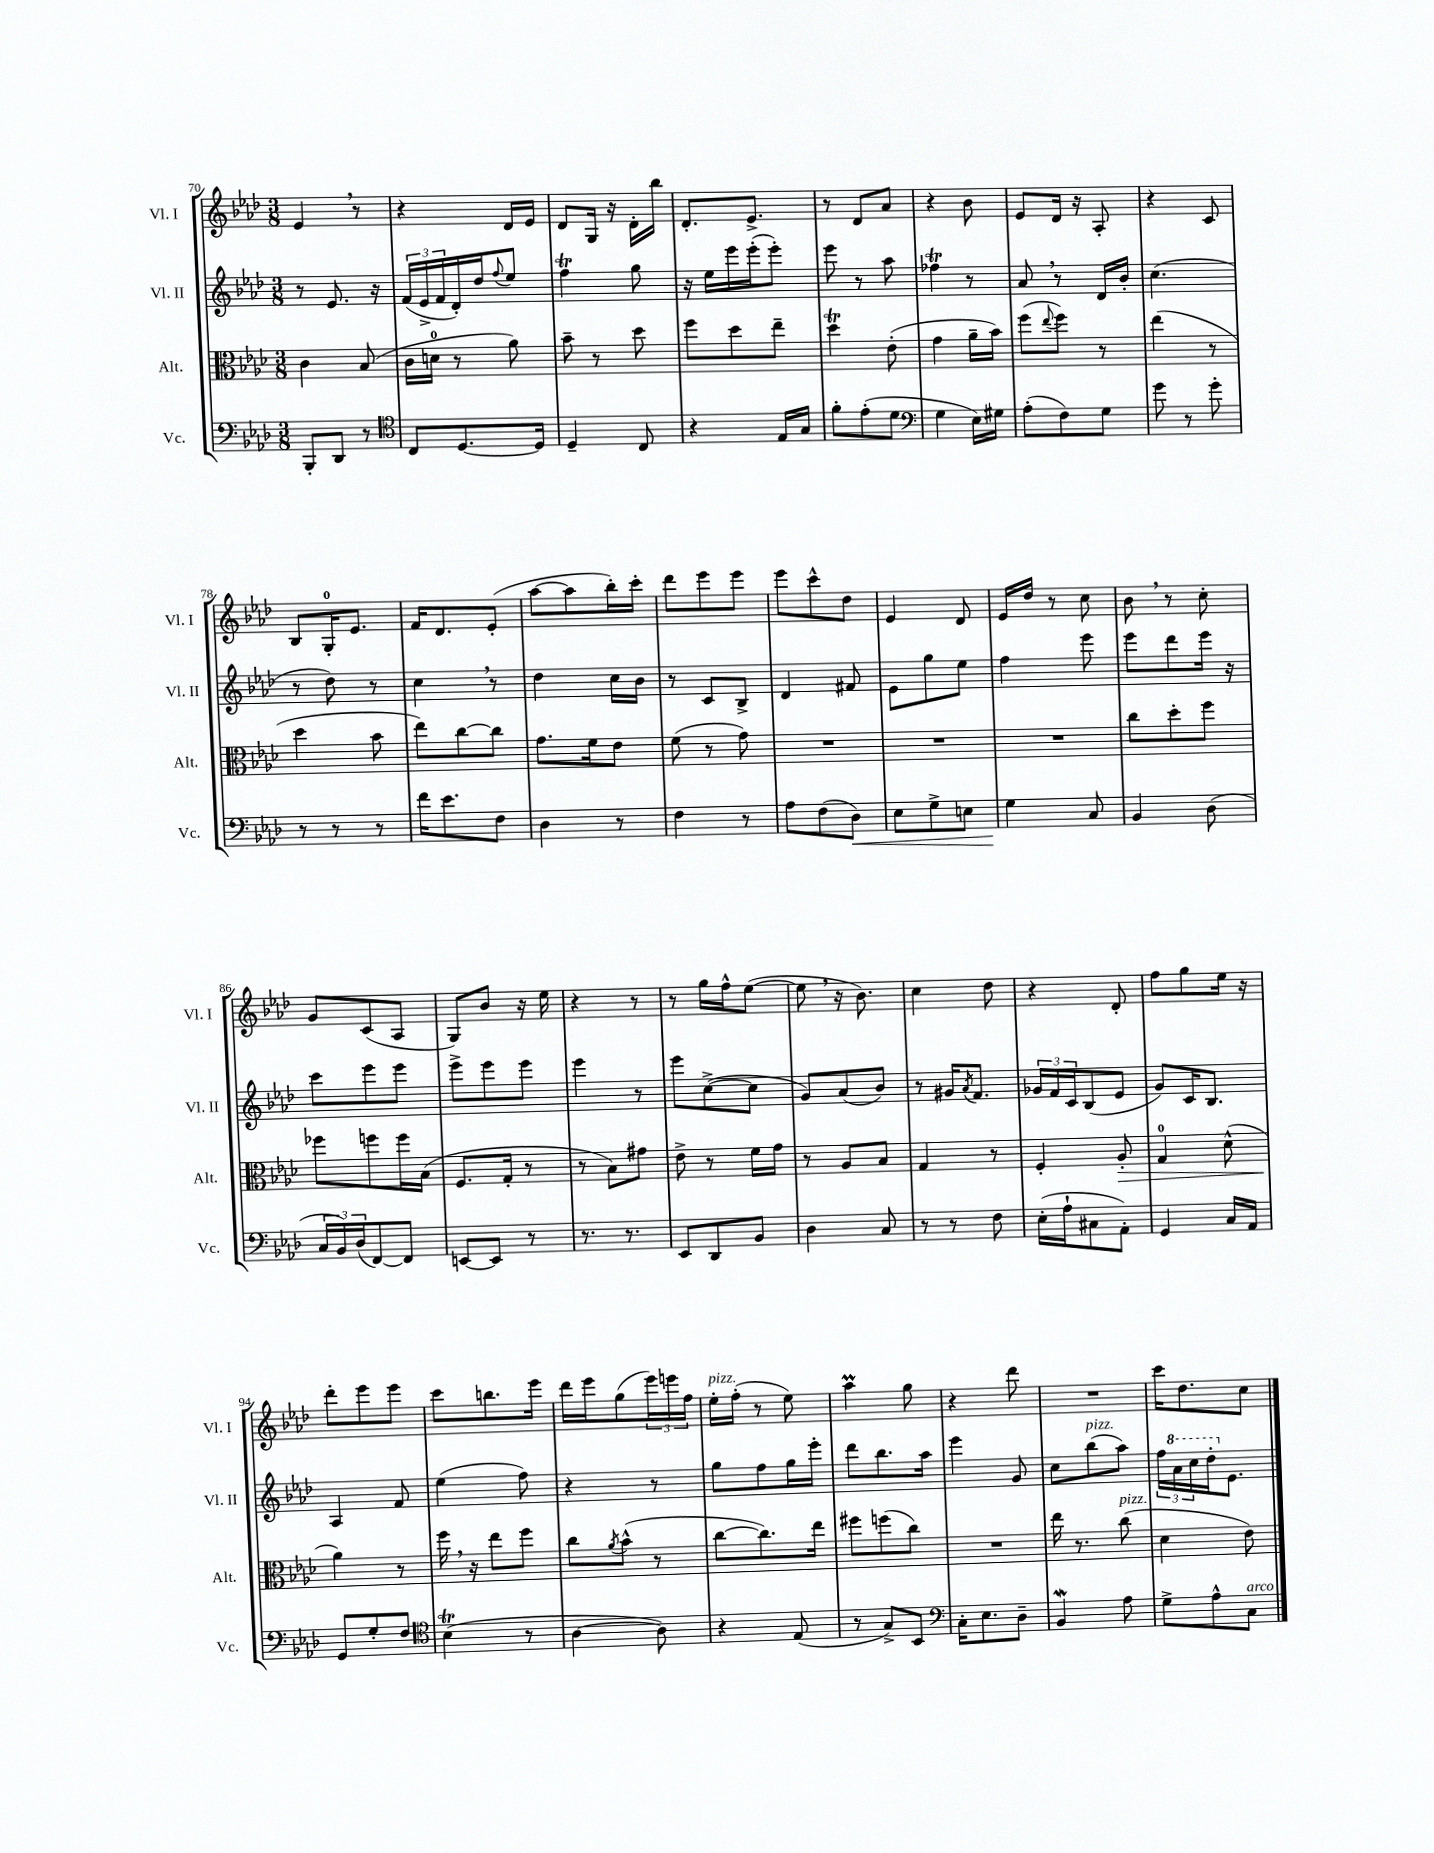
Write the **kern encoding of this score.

**kern	**kern	**kern	**kern
*staff4	*staff3	*staff2	*staff1
*clefF4	*clefC3	*clefG2	*clefG2
*k[b-e-a-d-]	*k[b-e-a-d-]	*k[b-e-a-d-]	*k[b-e-a-d-]
*M3/8	*M3/8	*M3/8	*M3/8
8BBB-'/L	4c\	8r	4e-/
8DD-/J	.	8.e-/	.
8r	(8B-/	.	8r
.	.	16r	.
=	=	=	=
*clefC4	*	*	*
8C/L	16c\LL	(24f/LL	4r
.	.	24e-^/	.
.	16d\JJ	.	.
.	.	24f/	.
[8.D-/	8r	16d-'/)	.
.	.	16dd-/J	.
.	.	8qqff/	.
.	8a-\)	8ee-/J	16d-/LL
16D-/]Jk	.	.	16e-/JJ
=	=	=	=
4D-~/	8b-~\	4ff\	8d-/L
.	8r	.	16G/Jk
.	.	.	16r
8C/	8dd-\	8gg\	16d-'\LL
.	.	.	16bb-\JJ
=	=	=	=
4r	8ff\L	16r	8.d-'/L
.	.	16ee-\LL	.
.	8dd-\	16eee-\	.
.	.	(16eee-'\J	8.e-^/J
16E-/LL	8ee-~\J	8eee-'\J)	.
16G/JJ	.	.	.
=	=	=	=
8f'\L	4dd-\	8eee-\	8r
(8e-'\	.	8r	8d-/L
8d-\J	(8e-'\	8aa-\	8a-/J
=	=	=	=
*clefF4	*	*	*
4G\	4g\	4ff-\	4r
16E-\LL)	16a-~\LL	8r	8b-\
16G#\JJ	16b-\JJ)	.	.
=	=	=	=
(8A-'\L	(8ff\L	8a-/	8e-/L
.	8qqee-/	.	.
8F\)	8ff\J)	8r	16d-/Jk
.	.	.	16r
8G\J	8r	16d-/LL	8A-'/
.	.	16b-'/JJ	.
=	=	=	=
8g\	(4ee-\	(4.cc\	4r
8r	.	.	.
8g'\	8r	.	8c/
=	=	=	=
8r	4dd-\	8r	8B-/L
8r	.	8dd-\)	16G'/K
.	.	.	8.e-/J
8r	8b-\	8r	.
=	=	=	=
16f\LK	8ee-\L)	4cc\	16f/LK
8.e-\	.	.	8.d-/
.	[8cc\	.	.
8F\J	8cc\]J	8r	(8e-'/J
=	=	=	=
4D-\	8.g\L	4dd-\	[8aa-\L
.	.	.	8aa-\]
.	16f\k	.	.
8r	8e-\J	16cc\LL	16bb-'\L)
.	.	16b-\JJ	16ccc'\JJ
=	=	=	=
4F\	(8f\	8r	8ddd-\L
.	8r	8c/L	8eee-\
8r	8g\)	8B-^/J	8eee-\J
=	=	=	=
8A-\L	4.r	4d-/	8eee-\L
(8F\	.	.	8ccc^^\
8D-\J)	.	8f#/	8dd-\J
=	=	=	=
8E-\L	4.r	8e-\L	4e-/
8G^\	.	8gg\	.
8E\J	.	8ee-\J	8d-/
=	=	=	=
4G\	4.r	4ff\	16e-/LL
.	.	.	16dd-/JJ
.	.	.	8r
8C/	.	8eee-\	8cc\
=	=	=	=
4BB-/	8cc\L	8eee-\L	8b-\
.	8dd-'\	8ddd-\	8r
(8D-\	8ff\J	16eee-\Jk	8cc'\
.	.	16r	.
=	=	=	=
24C/LL	8ff-\L	8ccc\L	8g/L
24BB-/)	.	.	.
(24D-/J	.	.	.
[8FF/)	8ff\	8eee-\	(8c/
8FF/]J	16ff\L	8eee-\J	8A-/J
.	(16B-\JJ	.	.
=	=	=	=
[8EE/L	8.F/L	8eee-^\L	8G/L)
8EE/]J	.	8eee-\	8b-/J
.	16G'/Jk	.	.
8r	8r	8eee-\J	16r
.	.	.	16ee-\
=	=	=	=
8.r	8r	4eee-\	4r
.	8B-\L)	.	.
8.r	.	.	.
.	8g#\J	8r	8r
=	=	=	=
8EE-/L	8e-^\	8eee-\L	8r
8DD-/	8r	([8cc^\	16gg\LL
.	.	.	16ff^^\J
8BB-/J	16f\LL	8cc\]J	([8ee-\J
.	16g\JJ	.	.
=	=	=	=
4D-\	8r	8g/L)	8ee-\]
.	8A-/L	(8a-/	16r
.	.	.	8.b-\)
8C/	8B-/J	8b-/J)	.
=	=	=	=
8r	4G/	8r	4cc\
8r	.	16g#/LK	.
.	.	8qa-/	.
.	.	8.f/J	.
8F\	8r	.	8dd-\
=	=	=	=
(16E-'\LL	4F'/	24g-/LL	4r
.	.	24f/	.
16A-`\J	.	.	.
.	.	24c/J	.
8C#\	.	(8B-/	.
8AA-'\J)	8A-'/	8e-/J	8d-'/
=	=	=	=
4GG/	4G/	8g/L)	8ff\L
.	.	16c/K	8gg\
.	.	8.B-/J	.
16C/LL	(8d-^^\	.	16ee-\Jk
16AA-/JJ	.	.	16r
=	=	=	=
8GG/L	4a-\)	4A-/	8ddd-'\L
8G'/	.	.	8eee-\
8F/J	8r	8f/	8eee-\J
=	=	=	=
*clefC4	*	*	*
(4B-\	16ff\	(4ee-\	8ccc\L
.	16r	.	.
.	8ee-\L	.	8.bb\
8r	8ff\J	8ff\)	.
.	.	.	16eee-\Jk
=	=	=	=
[4A-\	8cc\L	4r	16ddd-\LL
.	.	.	16eee-\J
.	8qa-/	.	.
.	(8b-^^\J	.	(8gg\
8A-\])	8r	8r	24eee-\L)
.	.	.	24eee\
.	.	.	24ff\JJ
=	=	=	=
4r	[8cc\L	8gg\L	16ee-'\LL
.	.	.	(16ff'\JJ
.	8.cc\])	8ff\	8r
(8E-/	.	16gg\L	8ee-\)
.	16ee-\Jk	16eee-'\JJ	.
=	=	=	=
8r	8ff#\L	8ddd-\L	4aa-\
8G^/L)	(8ff\	8.bb-\	.
8BB-/J	8cc\J)	.	8gg\
.	.	16aa-\Jk	.
=	=	=	=
*clefF4	*	*	*
16C'\LK	4.r	4eee-\	4r
8.E-\	.	.	.
8D-~\J	.	8g/	8ddd-\
=	=	=	=
4BB-/	16ee-\	8cc\L	4.r
.	8.r	.	.
.	.	(8bb-\	.
8A-\	(8cc\	8aa-\J)	.
=	=	=	=
8G^\L	4d-\	24ff\LL	16ccc\LK
.	.	24aa-\	.
.	.	.	8.dd-\
.	.	24ccc\	.
8A-^^\	.	16ddd-'\J	.
.	.	8.e-\J	.
8C\J	8e-\)	.	8cc\J
==	==	==	==
*-	*-	*-	*-
